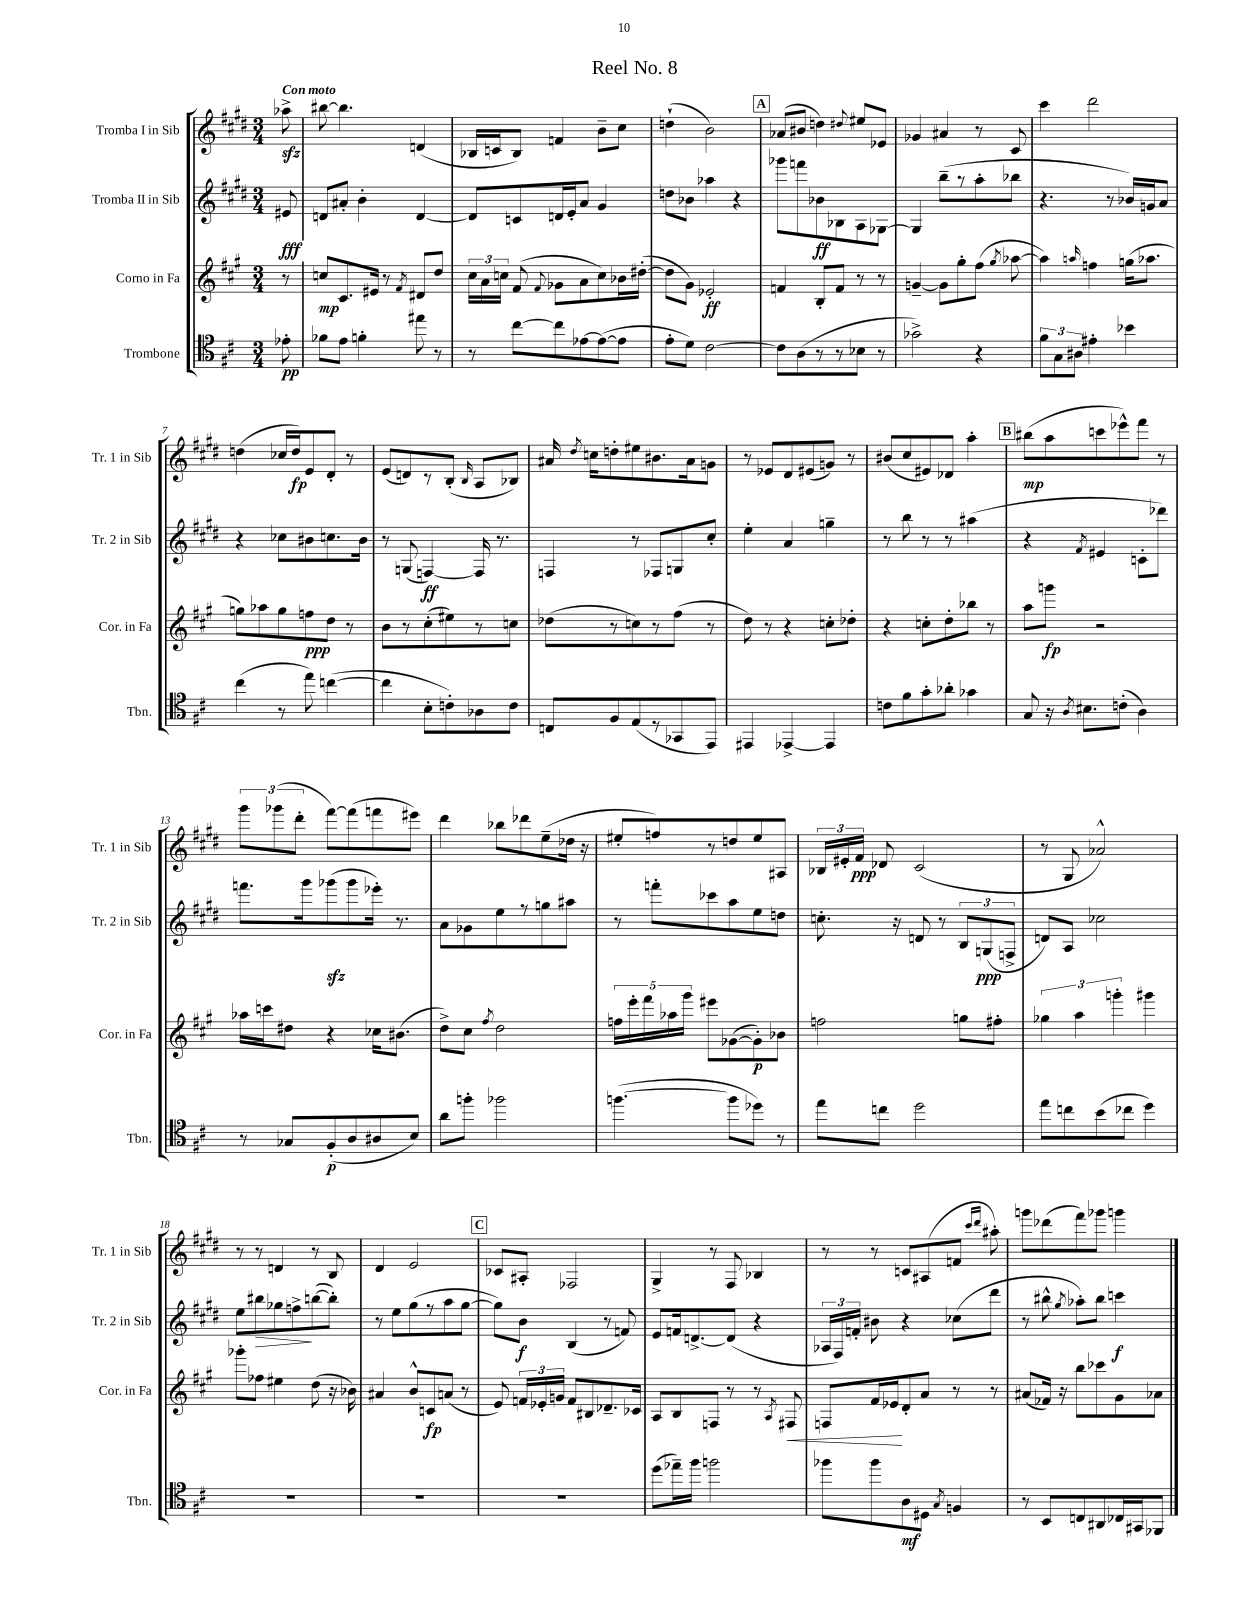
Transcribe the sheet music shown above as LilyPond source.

\header { title = "Reel No. 8" }
<<
\new StaffGroup <<
\new Staff = "s0" \with { instrumentName = "Tromba I in Sib" shortInstrumentName = "Tr. 1 in Sib" } {
    \clef treble \key e \major \numericTimeSignature \time 3/4 \partial 8 \tempo "Con moto"
    \autoBeamOff aes''8->\sfz |
    bis''8~ bis''4. d'4( |
    bes16[ c'16 bes8]) f'4 b'8[-- cis''8] |
    d''4-!( b'2) |
    \mark \markup { \box "A" } aes'8[( bis'8] d''4) \appoggiatura { dis''8 } eis''8[ ees'8] |
    ges'4 ais'4 r8 cis'8 |
    cis'''4 dis'''2 |
    d''4( ces''16[ d''16\fp) e'8 dis'8]-. r8 |
    e'8[( d'8) r8 b8]-.( \grace { b16 } a8[ bes8]) |
    ais'16 \acciaccatura { dis''8 } c''16[ d''8-. eis''8 bis'8. ais'16 g'8] |
    r8 ees'8[ dis'8 eis'8( g'8]) r8 |
    bis'8[( cis''8 eis'8) des'8] a''4-. |
    \mark \markup { \box "B" } bis''8[\mp( a''8 c'''8 ees'''8-^) fis'''8] r8 |
    \tuplet 3/2 { gis'''8[ ges'''8( dis'''8]-. } fis'''8[~) fis'''8( f'''8 eis'''8]) |
    dis'''4 bes''8[ des'''8 e''8--( des''16] r16 |
    eis''8[-. f''8) r8 d''8 eis''8 ais8] |
    \tuplet 3/2 { bes16[ eis'16-. fis'16]\ppp } des'8 cis'2( |
    r8 gis8 aes'2-^) |
    r8 r8 d'4 r8 b8 |
    dis'4 e'2 |
    \mark \markup { \box "C" } ces'8[ ais8]-. fes2 |
    gis4-> r8 fis8 bes4 |
    r8 r8 c'8[ ais8( f'8] \grace { cis'''16[ dis'''16] } ais''8-.) |
    g'''8[ des'''8( fis'''8) ges'''8] g'''4 \bar "|." |
}
\new Staff = "s1" \with { instrumentName = "Tromba II in Sib" shortInstrumentName = "Tr. 2 in Sib" } {
    \clef treble \key e \major \numericTimeSignature \time 3/4 \partial 8
    \autoBeamOff eis'8\fff |
    d'8[ ais'8]-. b'4-. d'4~ |
    d'8[ c'8 d'16 e'16-. a'8] gis'4 |
    d''8[ bes'8] aes''4 r4 |
    \mark \markup { \box "A" } ges'''8[ f'''8 bes'8\ff bes8 a8 ges8]~ |
    ges4 b''8[--( r8 a''8-. bes''8] |
    r4. r8 bes'16[) g'16 a'8] |
    r4 ces''8[ bis'8 c''8. bis'16] |
    r8 g8( f4~\ff) f16 r8. |
    f4 r8 fes8[ g8 cis''8]-. |
    e''4-. a'4 g''4-- |
    r8 b''8 r8 r8 ais''4( |
    \mark \markup { \box "B" } r4 \acciaccatura { fis'8 } eis'4 c'8[-. des'''8]) |
    f'''8.[ gis'''16 ges'''8\sfz( ges'''8 ees'''16]-.) r8. |
    a'8[ ges'8 e''8 r8 g''8 ais''8] |
    r8 f'''8[-. ces'''8 a''8 e''8 d''8] |
    c''8.-. r16 d'8 r8 \tuplet 3/2 { b8[ g8\ppp( f8]-> } |
    d'8[) a8] ces''2 |
    e''8[ bis''8\> ges''8 f''8->\! b''8~( b''8]-.) |
    r8 e''8[ gis''8( r8 a''8 gis''8]~ |
    \mark \markup { \box "C" } gis''8[) b'8]\f b4( r8 f'8) |
    e'8[ f'16 d'8.~-> d'8]( r4 |
    \tuplet 3/2 { aes16[ fis16) f'16]-. } bis'8 r4 ces''8[( dis'''8] |
    r8 bis''8-^ \acciaccatura { gis''8 } aes''8[-.) bis''8] c'''4\f \bar "|." |
}
\new Staff = "s2" \with { instrumentName = "Corno in Fa" shortInstrumentName = "Cor. in Fa" } {
    \clef treble \key a \major \numericTimeSignature \time 3/4 \partial 8
    \autoBeamOff r8 |
    c''8[\mp cis'8. eis'16] r8 \acciaccatura { fis'8 } dis'8[ d''8] |
    \tuplet 3/2 { cis''16[ a'16 c''16] } fis'8( \appoggiatura { fis'8 } ges'8[ a'8 c''8) bes'16 dis''16]~-.( |
    dis''8[ gis'8]) ees'2-.\ff |
    \mark \markup { \box "A" } f'4 b8[-. f'8] r8 r8 |
    g'4~-- g'8[ gis''8-. fis''8]( \acciaccatura { gis''8 } aes''8~ |
    aes''4) \grace { a''16 } f''4 g''16[( aes''8.] |
    g''8[) aes''8 g''8 f''8\ppp d''8] r8 |
    b'8[ r8 cis''8-.( eis''8) r8 c''8] |
    des''8[( r8 c''8) r8 fis''8]( r8 |
    d''8) r8 r4 c''8[-. des''8]-. |
    r4 c''8[-. d''8-. bes''8] r8 |
    \mark \markup { \box "B" } a''8[ g'''8]\fp r2 |
    aes''16[ c'''16 dis''8] r4 ces''16[ bis'8.]( |
    d''8[->) cis''8] \acciaccatura { fis''8 } d''2 |
    \tuplet 5/4 { f''16[ e'''16-. fis'''16 aes''16 gis'''16] } eis'''8[ ges'8~( ges'8-.\p) bes'8] |
    f''2 g''8[ fis''8]-. |
    \tuplet 3/2 { ges''4 a''4 g'''4-. } gis'''4 |
    ges'''8[-. fes''8] eis''4 d''8( r16 bes'16) |
    ais'4 b'8[-^ c'8\fp a'8]( r8 |
    \mark \markup { \box "C" } e'8) \tuplet 3/2 { f'16[ ees'16-. g'16] } f'8[ bis8 des'8.-- ces'16] |
    a8[ b8 f8] r8 r8 \acciaccatura { a8 } fis8\< |
    f8[ fis'16 ees'16\! d'8-. a'8] r8 r8 |
    ais'8[( fes'16]) r16 b''8[ ces'''8 gis'8 aes'8] \bar "|." |
}
\new Staff = "s3" \with { instrumentName = "Trombone" shortInstrumentName = "Tbn." } {
    \clef tenor \key d \major \numericTimeSignature \time 3/4 \partial 8
    \autoBeamOff ees'8-.\pp |
    fes'8[ e'8] f'4-. eis''8 r8 |
    r8 cis''8[~ cis''8 ees'8~ ees'8~( ees'8] |
    e'8[-. d'8]) cis'2~ |
    \mark \markup { \box "A" } cis'8[ a8( r8 r8 bes8] r8 |
    ges'2->) r4 |
    \tuplet 3/2 { fis'8[ g8 ais8] } eis'4-. bes'4 |
    cis''4( r8 e''8) c''4~( |
    c''4 b8[-. c'8-.) aes8 c'8] |
    c8[ fis8 e8( r8 ges,8 e,8]) |
    eis,4 ees,4~-> ees,4 |
    c'8[ fis'8 g'8-. aes'8]-. ges'4 |
    \mark \markup { \box "B" } g8 r16 \acciaccatura { a8 } bis8.[ c'8]-.( a4) |
    r8 ges8[ fis8-.\p( a8 ais8 b8]) |
    a'8[ f''8]-. fes''2 |
    f''4.~( f''8[ des''8]) r8 |
    e''8[ c''8] d''2 |
    e''8[ c''8 b'8( ces''8] d''4) |
    R2. |
    R2. |
    \mark \markup { \box "C" } R2. |
    d''8[( ees''16--) fis''16] f''2 |
    fes''8[ fes''8 a8\mf dis8] \acciaccatura { g8 } f4 |
    r8 b,8[ c8 ais,8 ces16 gis,16 fes,8] \bar "|." |
}
>>
>>
